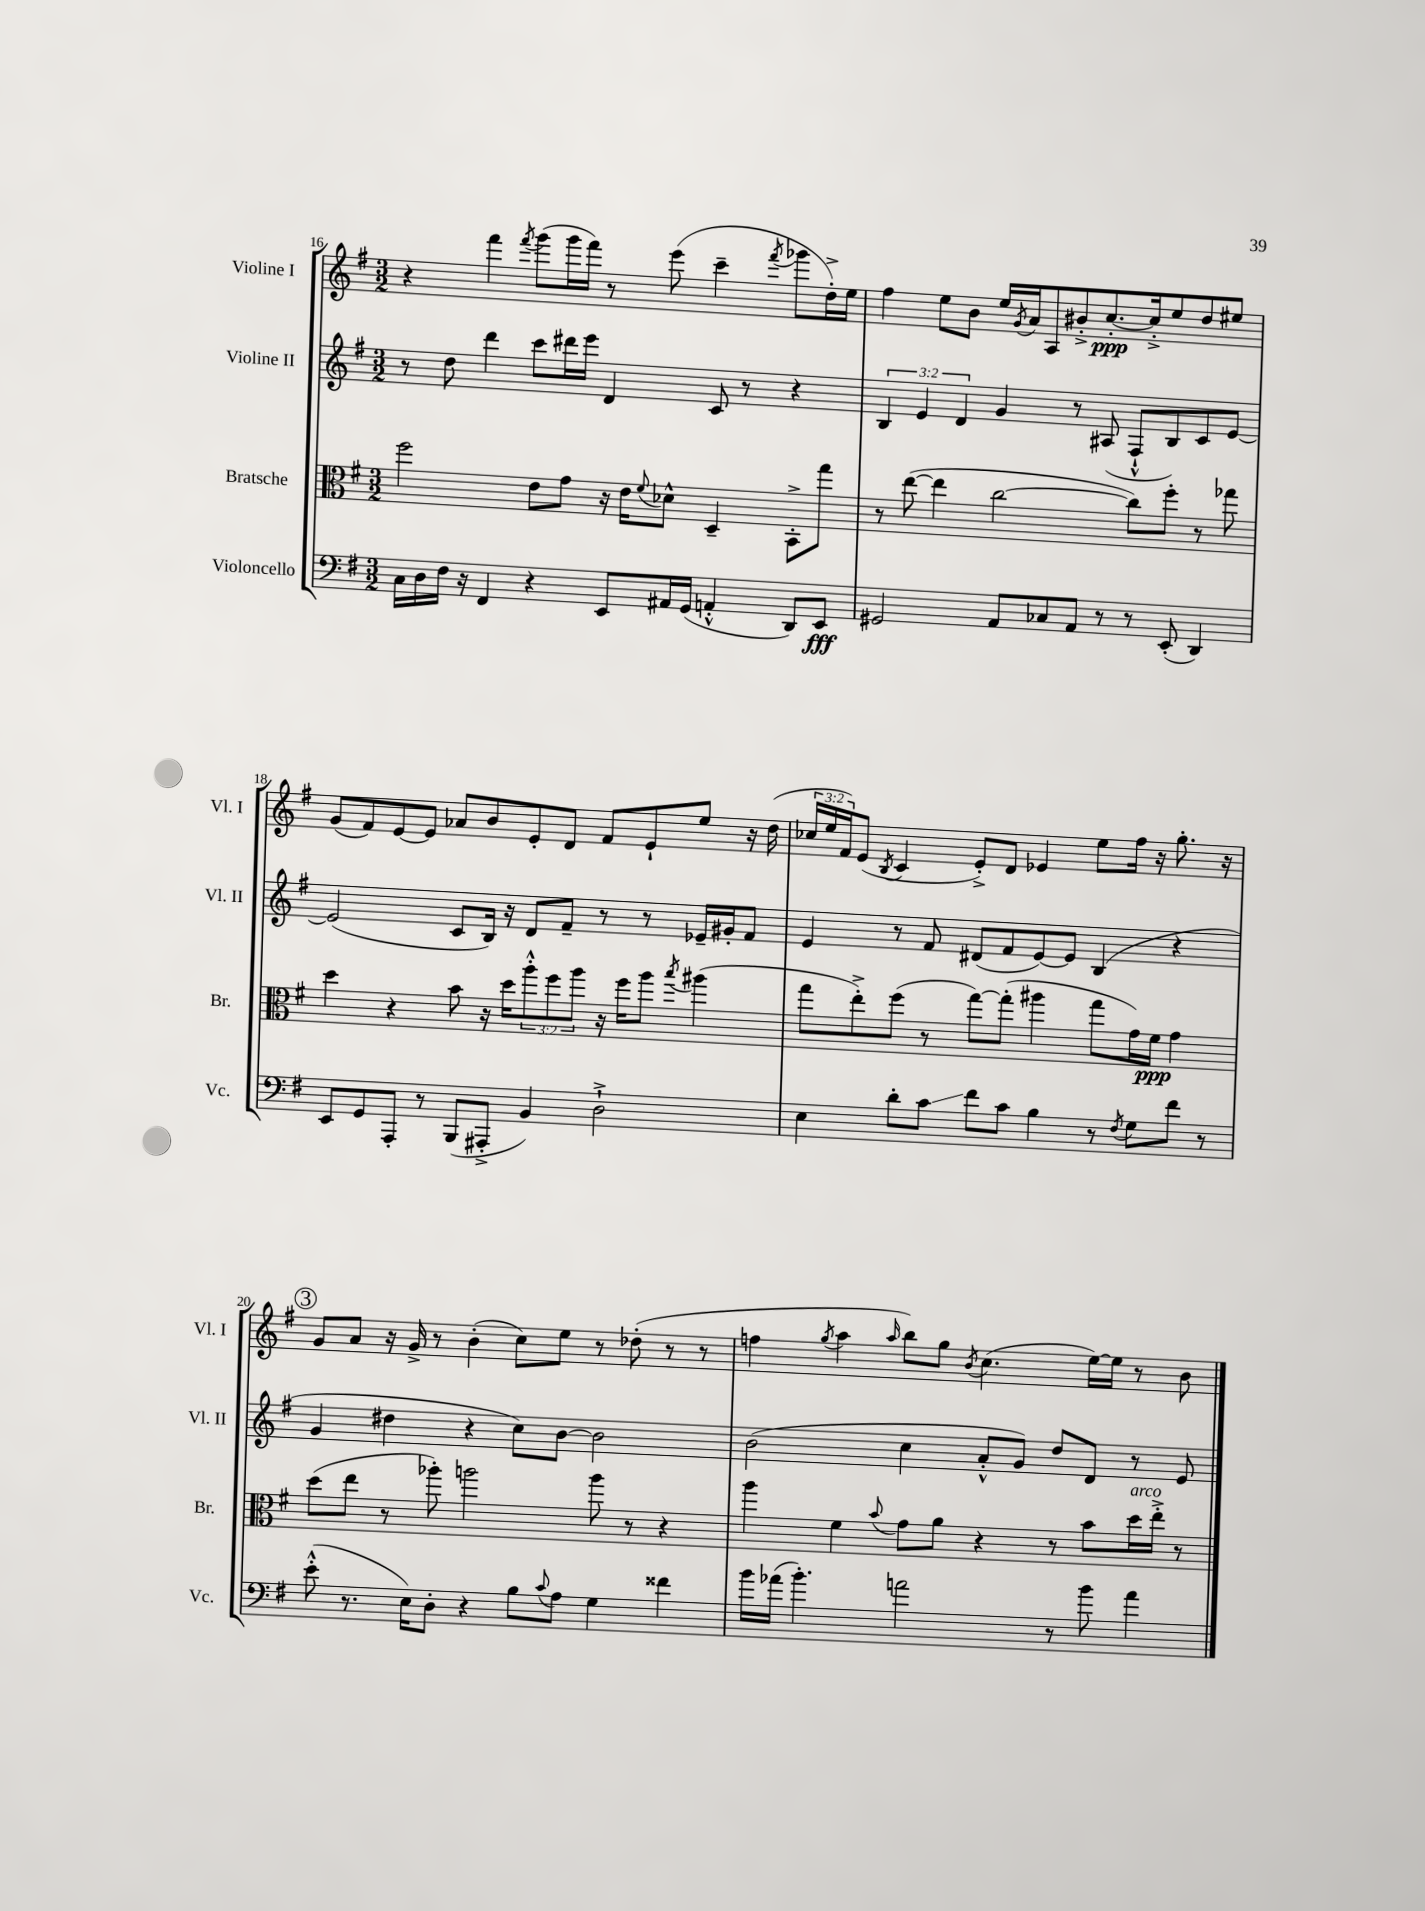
<<
\new StaffGroup <<
\new Staff = "s0" \with { instrumentName = "Violine I" shortInstrumentName = "Vl. I" } {
    \clef treble \key g \major \numericTimeSignature \time 3/2 \override Staff.TupletNumber.text = #tuplet-number::calc-fraction-text
    r4 fis'''4 \acciaccatura { fis'''8 } g'''8( g'''16 fis'''16) r8 e'''8( c'''4-- \acciaccatura { fis'''8 } ges'''8 d''16-.->) e''16 |
    fis''4 e''8 b'8 e''16 \acciaccatura { g'8 } a'16 a8 bis'8-.-> c''8.~-.\ppp c''16-.-> e''8 d''8 eis''8 |
    g'8( fis'8) e'8~ e'8 aes'8 b'8 e'8-. d'8 fis'8 e'8-! e''8 r16 d''16( |
    \tuplet 3/2 { ces''16 e''16 fis'16) } e'8( \acciaccatura { b8 } c'4 e'8-.->) d'8 ees'4 e''8 fis''16 r16 g''8.-. r16 |
    \mark \markup { \circle "3" } g'8 a'8 r16 g'16-> r8 b'4-.( c''8) e''8 r8 des''8-.( r8 r8 |
    f''4 \acciaccatura { g''8 } a''4 \grace { a''16 } b''8) g''8 \acciaccatura { b'8 } c''4.( e''16~) e''16 r8 b'8 \bar "|." |
}
\new Staff = "s1" \with { instrumentName = "Violine II" shortInstrumentName = "Vl. II" } {
    \clef treble \key g \major \numericTimeSignature \time 3/2 \override Staff.TupletNumber.text = #tuplet-number::calc-fraction-text
    r8 d''8 d'''4 c'''8 dis'''16 e'''16 d'4 c'8 r8 r4 |
    \tuplet 3/2 { b4 e'4 d'4 } g'4 r8 ais8( fis8-!-^ b8) c'8 e'8~ |
    e'2( c'8 b16) r16 d'8 fis'8-- r8 r8 ees'16-- gis'16-. fis'8 |
    e'4 r8 fis'8 dis'8( fis'8 e'8~) e'8 b4( r4 |
    \mark \markup { \circle "3" } g'4 dis''4 r4 c''8) b'8~ b'2 |
    b'2( c''4 a'8-.-^ g'8) d''8 d'8 r8 e'8 \bar "|." |
}
\new Staff = "s2" \with { instrumentName = "Bratsche" shortInstrumentName = "Br." } {
    \clef alto \key g \major \numericTimeSignature \time 3/2 \override Staff.TupletNumber.text = #tuplet-number::calc-fraction-text
    fis''2 e'8 g'8 r16 e'16 \appoggiatura { fis'8 } des'8-^ d4-- b,8-.-> g''8 |
    r8 e''8~( e''4 c''2~ c''8) fis''8-. r8 ges''8 |
    d''4 r4 b'8 r16 d''16 \tuplet 3/2 { a''8-.-^ fis''8 a''8 } r16 fis''16 a''8 \acciaccatura { b''8 } ais''4( |
    g''8 e''8-.->) fis''8( r8 g''8~) g''8-.( ais''4 g''8 g'16) fis'16\ppp g'4 |
    \mark \markup { \circle "3" } d''8( e''8 r8 aes''8-.) a''2 a''8 r8 r4 |
    a''4 fis'4 \appoggiatura { b'8 } g'8 a'8 r4 r8 b'8 d''16^\markup { \italic "arco" } e''16-.-> r8 \bar "|." |
}
\new Staff = "s3" \with { instrumentName = "Violoncello" shortInstrumentName = "Vc." } {
    \clef bass \key g \major \numericTimeSignature \time 3/2
    c16 d16 fis16 r16 fis,4 r4 e,8 ais,16 g,16( a,4-.-^ d,8) e,8\fff |
    gis,2 a,8 ces8 a,8 r8 r8 e,8-.( d,4) |
    e,8 g,8 a,,8-. r8 b,,8( ais,,8-.-> b,4) d2-!-> |
    e4 d'8-. c'8\glissando fis'8 c'8 b4 r8 \acciaccatura { fis8 } g8 fis'8 r8 |
    \mark \markup { \circle "3" } e'8-.-^( r8. e16) d8-. r4 b8 \appoggiatura { c'8 } a8 g4 fisis'4 |
    b'16 aes'16( b'4.-.) a'2 r8 b'8 a'4 \bar "|." |
}
>>
>>
\layout { \context { \Score currentBarNumber = #16 } }
